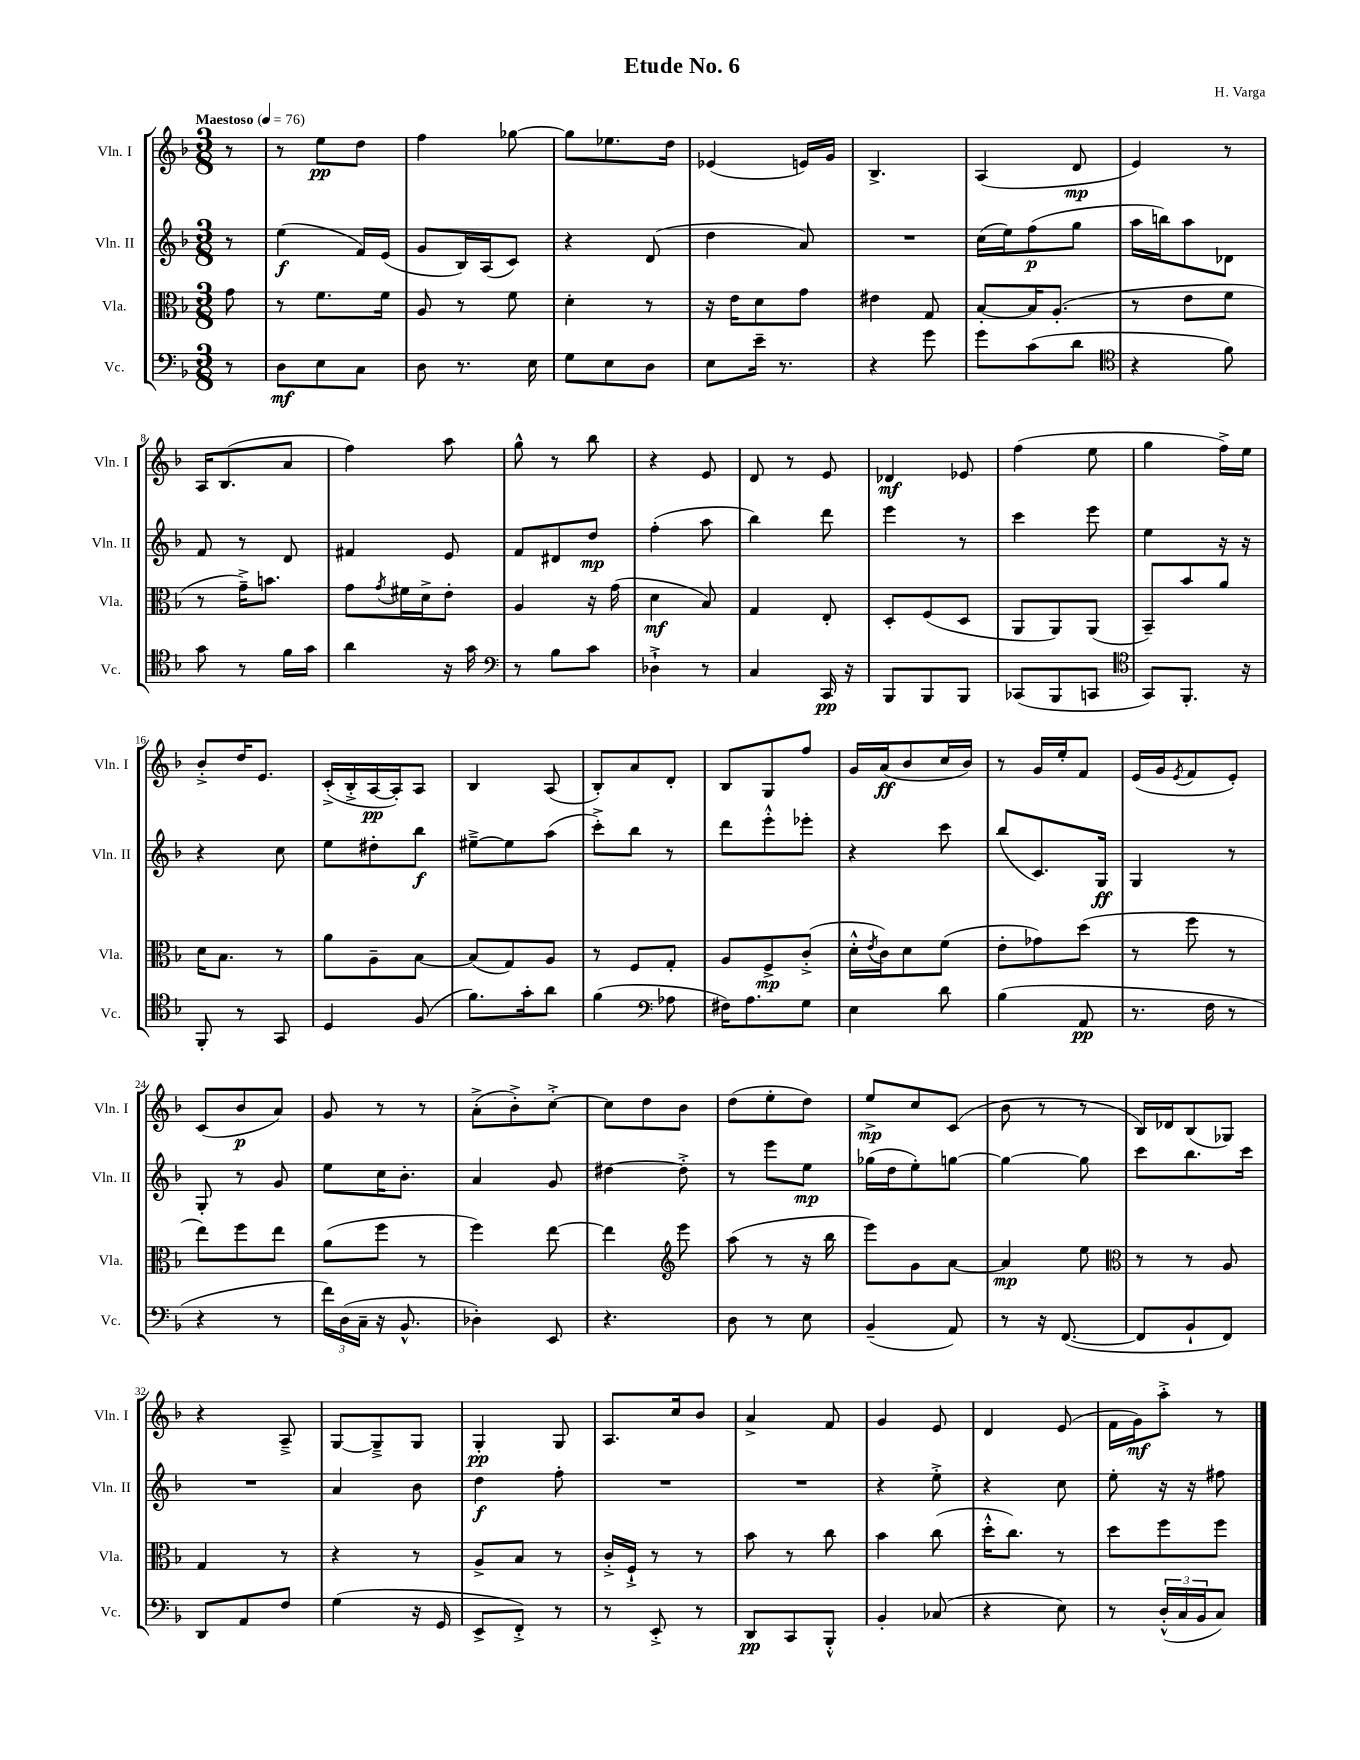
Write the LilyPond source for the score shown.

\header { title = "Etude No. 6" composer = "H. Varga" }
<<
\new StaffGroup <<
\new Staff = "s0" \with { instrumentName = "Vln. I" shortInstrumentName = "Vln. I" } {
    \clef treble \key f \major \numericTimeSignature \time 3/8 \partial 8 \tempo "Maestoso" 4 = 76
    r8 |
    r8 e''8\pp d''8 |
    f''4 ges''8~ |
    ges''8 ees''8. d''16 |
    ees'4( e'16) g'16 |
    bes4.-> |
    a4( d'8\mp |
    e'4) r8 |
    a16 bes8.( a'8 |
    f''4) a''8 |
    g''8-^ r8 bes''8 |
    r4 e'8 |
    d'8 r8 e'8 |
    des'4\mf ees'8 |
    f''4( e''8 |
    g''4 f''16->) e''16 |
    bes'8-.-> d''16 e'8. |
    c'16-.->( bes16-.-> a16~\pp a16-.) a8 |
    bes4 a8( |
    bes8-.) a'8 d'8-. |
    bes8 g8 f''8 |
    g'16 a'16\ff( bes'8 c''16 bes'16) |
    r8 g'16 e''16-. f'8 |
    e'16( g'16 \acciaccatura { e'8 } f'8 e'8-.) |
    c'8( bes'8\p a'8) |
    g'8 r8 r8 |
    a'8-.->( bes'8-.->) c''8~-.-> |
    c''8 d''8 bes'8 |
    d''8( e''8-. d''8) |
    e''8->\mp c''8 c'8( |
    bes'8 r8 r8 |
    bes16) des'16 bes8( ges8) |
    r4 a8---> |
    g8~ g8---> g8 |
    g4-.\pp g8 |
    a8. c''16 bes'8 |
    a'4-> f'8 |
    g'4 e'8 |
    d'4 e'8( |
    f'16 g'16\mf) a''8-.-> r8 \bar "|." |
}
\new Staff = "s1" \with { instrumentName = "Vln. II" shortInstrumentName = "Vln. II" } {
    \clef treble \key f \major \numericTimeSignature \time 3/8 \partial 8
    r8 |
    e''4\f( f'16) e'16( |
    g'8 bes16) a16( c'8) |
    r4 d'8( |
    d''4 a'8) |
    R4. |
    c''16( e''16) f''8\p( g''8 |
    a''16 b''16) a''8 des'8 |
    f'8 r8 d'8 |
    fis'4 e'8 |
    f'8 dis'8 d''8\mp |
    f''4-.( a''8 |
    bes''4) d'''8 |
    e'''4 r8 |
    c'''4 e'''8 |
    e''4 r16 r16 |
    r4 c''8 |
    e''8 dis''8-. bes''8\f |
    eis''8~---> eis''8 a''8( |
    c'''8-.->) bes''8 r8 |
    d'''8 e'''8-.-^ ees'''8-. |
    r4 c'''8 |
    bes''8( c'8.) g16\ff |
    g4 r8 |
    g8-. r8 g'8 |
    e''8 c''16 bes'8.-. |
    a'4 g'8 |
    dis''4~ dis''8-.-> |
    r8 e'''8 e''8\mp |
    ges''16( d''16 e''8-.) g''8~ |
    g''4~ g''8 |
    c'''8 bes''8. c'''16 |
    R4. |
    a'4 bes'8 |
    d''4\f f''8-. |
    R4. |
    R4. |
    r4 e''8-.-> |
    r4 c''8 |
    e''8-. r16 r16 fis''8 \bar "|." |
}
\new Staff = "s2" \with { instrumentName = "Vla." shortInstrumentName = "Vla." } {
    \clef alto \key f \major \numericTimeSignature \time 3/8 \partial 8
    g'8 |
    r8 f'8. f'16 |
    a8 r8 f'8 |
    d'4-. r8 |
    r16 e'16 d'8 g'8 |
    eis'4 g8 |
    bes8~-. bes16 a8.-.( |
    r8 e'8 f'8 |
    r8 g'16--->) b'8. |
    g'8 \acciaccatura { g'8 } fis'16 d'16-> e'8-. |
    a4 r16 g'16( |
    d'4\mf bes8) |
    g4 e8-. |
    d8-. f8( d8 |
    a,8 a,8) a,8( |
    bes,8--) bes'8 a'8 |
    d'16 bes8. r8 |
    a'8 a8-- bes8~ |
    bes8( g8) a8 |
    r8 f8 g8-. |
    a8 f8->\mp c'8-.->( |
    d'16-.-^ \acciaccatura { e'8 } c'16) d'8 f'8( |
    e'8-. ges'8) d''8( |
    r8 f''8 r8 |
    e''8) f''8 e''8 |
    a'8( f''8 r8 |
    f''4) e''8~ |
    e''4 \clef treble e'''8 |
    a''8( r8 r16 bes''16 |
    e'''8) g'8 a'8~ |
    a'4\mp e''8 |
    \clef alto r8 r8 a8 |
    g4 r8 |
    r4 r8 |
    a8-> bes8 r8 |
    c'16-.-> f16-!-> r8 r8 |
    bes'8 r8 c''8 |
    bes'4 c''8( |
    d''16-.-^ c''8.) r8 |
    d''8 f''8 f''8 \bar "|." |
}
\new Staff = "s3" \with { instrumentName = "Vc." shortInstrumentName = "Vc." } {
    \clef bass \key f \major \numericTimeSignature \time 3/8 \partial 8
    r8 |
    d8\mf e8 c8 |
    d8 r8. e16 |
    g8 e8 d8 |
    e8 e'16-- r8. |
    r4 g'8 |
    g'8 c'8( d'8 |
    \clef tenor r4 f'8) |
    g'8 r8 f'16 g'16 |
    a'4 r16 g'16 |
    \clef bass r8 bes8 c'8 |
    des4-!-> r8 |
    c4 c,16\pp r16 |
    bes,,8 bes,,8 bes,,8 |
    ces,8( bes,,8 c,8 |
    \clef tenor g,8) f,8.-. r16 |
    f,8-. r8 g,8 |
    d4 f8( |
    f'8.) g'16-. a'8 |
    f'4( \clef bass aes8 |
    fis16) a8. g8 |
    e4 d'8 |
    bes4( a,8\pp |
    r8. f16 r8 |
    r4 r8 |
    \tuplet 3/2 { f'16) d16( c16-- } r16 bes,8.-^ |
    des4-.) e,8 |
    r4. |
    d8 r8 e8 |
    bes,4--( a,8) |
    r8 r16 f,8.~( |
    f,8 bes,8-! f,8) |
    d,8 a,8 f8 |
    g4( r16 g,16 |
    e,8-> f,8-.->) r8 |
    r8 e,8-.-> r8 |
    d,8\pp c,8 bes,,8-.-^ |
    bes,4-. ces8( |
    r4 e8) |
    r8 \tuplet 3/2 { d16-.-^( c16 bes,16 } c8) \bar "|." |
}
>>
>>
